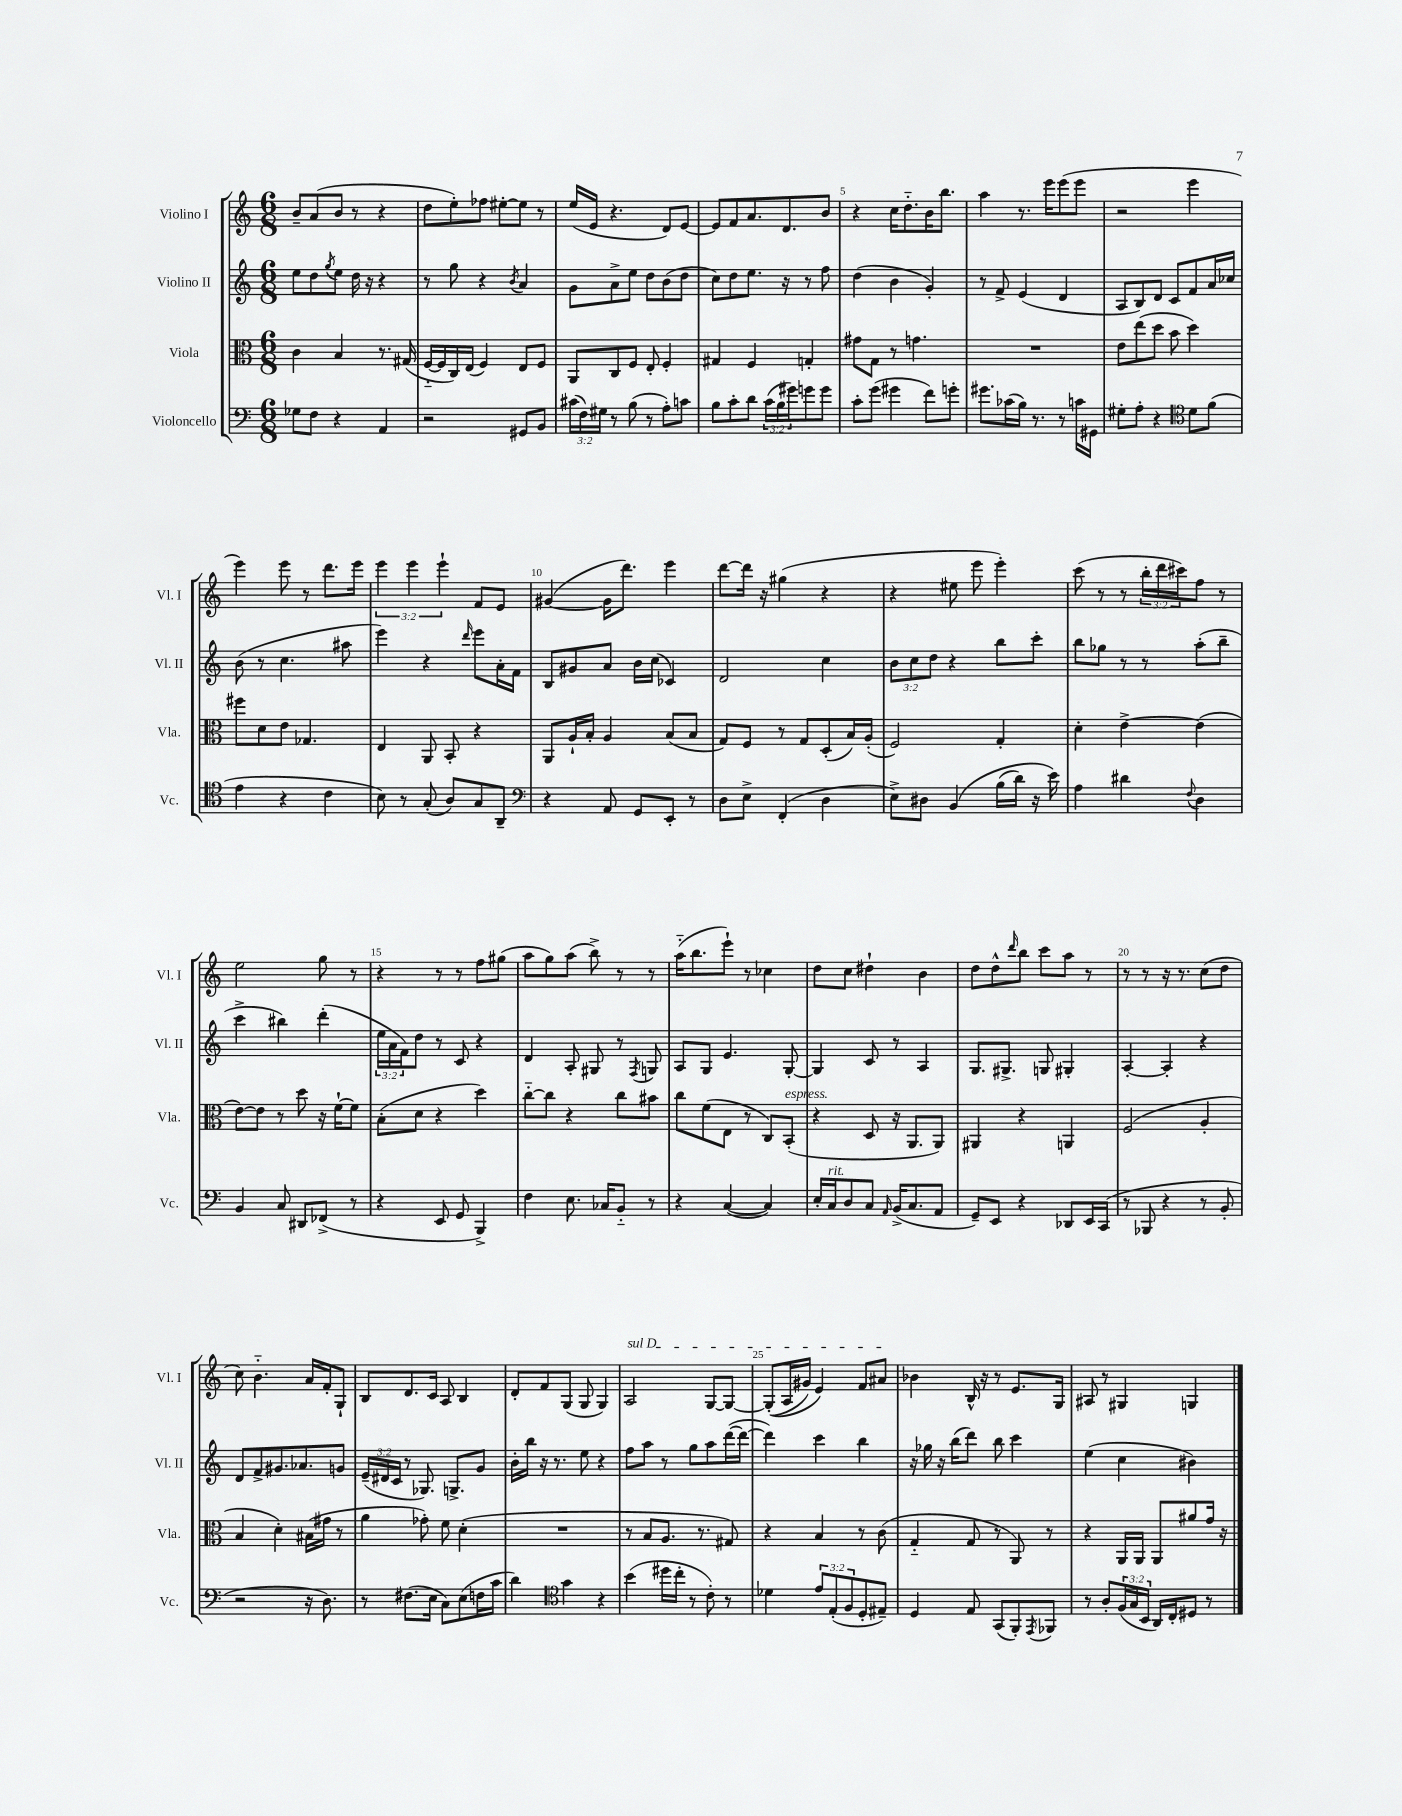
<<
\new StaffGroup <<
\new Staff = "s0" \with { instrumentName = "Violino I" shortInstrumentName = "Vl. I" } {
    \clef treble \key c \major \numericTimeSignature \time 6/8 \override Staff.TupletNumber.text = #tuplet-number::calc-fraction-text
    b'8-- a'8( b'8 r8 r4 |
    d''8 e''8-.) fes''8 eis''8~-. eis''8 r8 |
    e''16( e'16 r4. d'8) e'8~ |
    e'8 f'8 a'8. d'8. b'8 |
    r4 c''16 d''8.-_ b'16 b''8. |
    a''4 r8. e'''16 e'''8( e'''8 |
    r2 e'''4 |
    e'''4) e'''8 r8 d'''8. e'''16 |
    \tuplet 3/2 { e'''4 e'''4 e'''4-! } f'8 e'8 |
    gis'4~( gis'16 d'''8.) e'''4 |
    d'''8~ d'''16 r16 gis''4( r4 |
    r4 eis''8 e'''8 e'''4-.) |
    c'''8( r8 r8 \tuplet 3/2 { b''16-. d'''16 cis'''16) } f''8 r8 |
    e''2 g''8 r8 |
    r4 r8 r8 f''8 gis''8( |
    a''8 g''8) a''8( b''8->) r8 r8 |
    a''16-_( b''8. e'''8-!) r8 ces''4 |
    d''8 c''8 dis''4-! b'4 |
    d''8 d''8-^ \grace { d'''16 } b''8 c'''8 a''8 r8 |
    r8 r8 r16 r8. c''8( d''8 |
    c''8) b'4.-_ a'16 f'16-. g8-! |
    b8 d'8. c'16 a8 b4 |
    d'8-. f'8 g8( g8 g4) |
    \once \override TextSpanner.bound-details.left.text = \markup { \italic "sul D" } a2\startTextSpan g8~ g8~ |
    g8-.(\( a16 gis'16) e'4\) f'8 ais'8\stopTextSpan |
    bes'4 b16-^ r16 r8 e'8. g16 |
    ais8 r8 gis4 g4 \bar "|." |
}
\new Staff = "s1" \with { instrumentName = "Violino II" shortInstrumentName = "Vl. II" } {
    \clef treble \key c \major \numericTimeSignature \time 6/8 \override Staff.TupletNumber.text = #tuplet-number::calc-fraction-text
    e''8 d''8 \acciaccatura { g''8 } e''8 d''16 r16 r4 |
    r8 g''8 r4 \acciaccatura { b'8 } a'4 |
    g'8 a'8-> e''8 d''8 b'8( d''8 |
    c''8) d''8 e''8. r16 r8 f''8 |
    d''4( b'4 g'4-.) |
    r8 f'8-> e'4( d'4 |
    a8 b8) d'8 c'8 f'8 a'16 ces''16 |
    b'8( r8 c''4. ais''8 |
    e'''4) r4 \grace { d'''16 } e'''8 a'16-. f'16 |
    b8 gis'8 a'8 b'16 c''16( ces'4) |
    d'2 c''4 |
    \tuplet 3/2 { b'8 c''8 d''8 } r4 b''8 c'''8-. |
    b''8 ges''8 r8 r8 a''8-.( b''8-- |
    c'''4-> bis''4) d'''4-.( |
    \tuplet 3/2 { e''16 a'16 f'16) } d''8 r8 c'8 r4 |
    d'4 a8-. gis8 r8 \acciaccatura { f8 } g8 |
    a8 g8 e'4. g8~-. |
    g4 c'8 r8 a4 |
    g8. gis8.-> g8 gis4-. |
    a4~-. a4-. r4 |
    d'8 f'8-> gis'8. aes'8. g'8 |
    \tuplet 3/2 { e'16--( dis'16 c'16 } r8 ges8.) g8.-> g'8 |
    b'16-. b''16 r16 r8. e''8 r4 |
    f''8 a''8 r8 g''8 a''8 d'''16~( d'''16~ |
    d'''4) c'''4 b''4 |
    r16 ges''16 r16 b''16( d'''8) b''8 c'''4 |
    e''4( c''4 bis'4) \bar "|." |
}
\new Staff = "s2" \with { instrumentName = "Viola" shortInstrumentName = "Vla." } {
    \clef alto \key c \major \numericTimeSignature \time 6/8
    c'4 b4 r8. gis16( |
    f16~-_ f16 c16) e16( f4) e8 f8 |
    a,8 c8 f8 e8-. f4-. |
    gis4 f4 g4-. |
    gis'8 g8 r8 g'4. |
    R2. |
    e'8 e''8( d''8 b'8 d''4) |
    fis''8 d'8 e'8 ges4. |
    e4 a,8 b,8-. r4 |
    a,8 a16-! b16-. a4 b8( b8 |
    g8) f8 r8 g8 d8-.( b16) a16-.( |
    f2) g4-. |
    d'4-. e'4~-> e'4( |
    e'8~) e'8 r8 d''8 r16 f'16~-! f'8 |
    b8-.( d'8 r4 d''4) |
    c''8~-_ c''8 r4 c''8 bis'8 |
    c''8 f'8( e8 r8 c8) b,8-.^\markup { \italic "espress." }( |
    r4 d8 r16 a,8. a,8) |
    ais,4 r4 a,4 |
    f2( a4-. |
    b4 d'4-.) bis16( gis'16 r8 |
    a'4 ges'8-.) f'8 d'4-.( |
    R2. |
    r8 b8 a8. r8. gis8) |
    r4 b4 r8 c'8( |
    g4-_ g8 r8 a,8) r8 |
    r4 a,16 a,16 a,8 ais'8 g'16 r16 \bar "|." |
}
\new Staff = "s3" \with { instrumentName = "Violoncello" shortInstrumentName = "Vc." } {
    \clef bass \key c \major \numericTimeSignature \time 6/8 \override Staff.TupletNumber.text = #tuplet-number::calc-fraction-text
    ges8 f8 r4 a,4 |
    r2 gis,8 b,8 |
    \tuplet 3/2 { cis'16( f16) gis16 } r8 b8( r8 a8-.) c'8 |
    b8 c'8-. d'8 \tuplet 3/2 { c'16( b16 gis'16) } g'8 g'8 |
    c'8-. g'8( gis'4 f'8) g'8-. |
    gis'8. ces'16( b16) r8. r8 c'16 gis,16 |
    gis8-. a8-. r4 \clef tenor d'8 f'8( |
    e'4 r4 c'4 |
    b8) r8 g8-.( a8) g8 a,8-- |
    \clef bass r4 a,8 g,8 e,8-. r8 |
    d8 e8-> f,4-.( d4 |
    e8->) dis8 b,4\( b16( d'16) r16 e'16\) |
    a4 dis'4 \appoggiatura { f8 } d4 |
    b,4 c8 dis,8 fes,8->( r8 |
    r4 e,8 g,8 b,,4->) |
    f4 e8. ces16 b,8-_ r8 |
    r4 c4~( c4) |
    e16-. c16^\markup { \italic "rit." } d8 c8 \grace { a,16 } b,16->( c8. a,8 |
    g,8--) e,8 r4 des,8 e,16 c,16( |
    r8 bes,,8 r4 r8 b,8-. |
    r2 r16 d8.) |
    r8 fis8.( e16 c8) e8( f16 c'16 |
    d'4) \clef tenor g'4 r4 |
    b'4( dis''16 c''16-. r8 c'8-.) r8 |
    des'4 \tuplet 3/2 { e'8 e8-.( f8 } d8-. eis8--) |
    d4 e8 g,8( f,8-.) \acciaccatura { e,8 } fes,8 |
    r8 a8-. \tuplet 3/2 { f16( g16 b,16 } a,16) c16-. dis8 r8 \bar "|." |
}
>>
>>
\layout { \context { \Score \override BarNumber.break-visibility = ##(#f #t #t) barNumberVisibility = #(every-nth-bar-number-visible 5) } }
